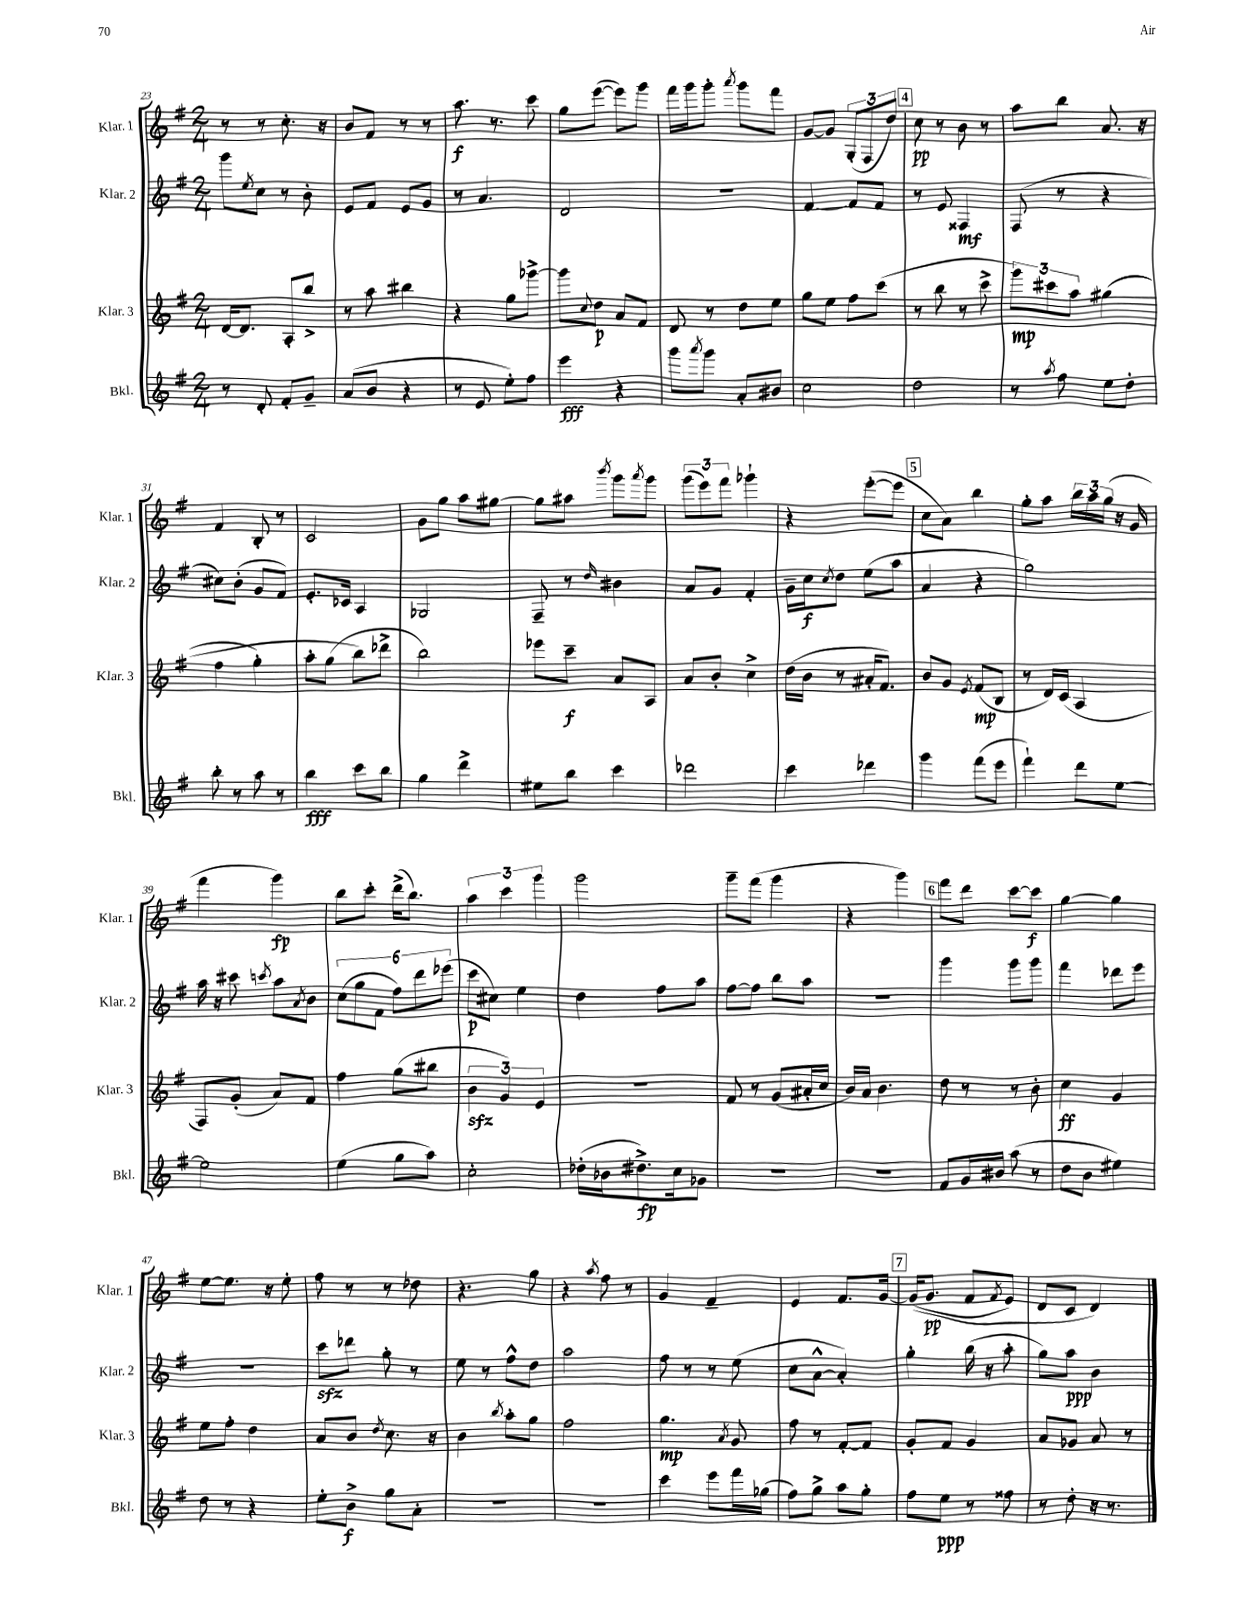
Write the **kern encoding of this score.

**kern	**dynam	**kern	**dynam	**kern	**dynam	**kern	**dynam
*part4	*part4	*part3	*part3	*part2	*part2	*part1	*part1
*staff4	*staff4	*staff3	*staff3	*staff2	*staff2	*staff1	*staff1
*I"Bkl.	*	*I"Klar. 3	*	*I"Klar. 2	*	*I"Klar. 1	*
*I'Bkl.	*	*I'Klar. 3	*	*I'Klar. 2	*	*I'Klar. 1	*
*clefG2	*	*clefG2	*	*clefG2	*	*clefG2	*
*k[f#]	*	*k[f#]	*	*k[f#]	*	*k[f#]	*
*M2/4	*	*M2/4	*	*M2/4	*	*M2/4	*
=23	=23	=23	=23	=23	=23	=23	=23
8r	.	[16d/KL	.	8ggg\L	.	8r	.
.	.	8.d/J]	.	.	.	.	.
.	.	.	.	8qee/	.	.	.
8d'/	.	.	.	8cc\J	.	8r	.
8f#'/L	.	8A'/L	.	8r	.	8.cc'\	.
8g~/J	.	8bb^/J	.	8b'\	.	.	.
.	.	.	.	.	.	16r	.
=24	=24	=24	=24	=24	=24	=24	=24
(8a/L	.	8r	.	8e/L	.	8b/L	.
8b/J	.	8aa\	.	8f#/J	.	8f#/J	.
4r	.	4bb#X\	.	8e/L	.	8r	.
.	.	.	.	8g/J	.	8r	.
=25	=25	=25	=25	=25	=25	=25	=25
8r	.	4r	.	8r	.	8.aa\	f
8e/	.	.	.	4.a/	.	.	.
.	.	.	.	.	.	8.r	.
8ee'\L)	.	8gg\L	.	.	.	.	.
8ff#\J	.	[8ggg-X^\J	.	.	.	8ccc\	.
=26	=26	=26	=26	=26	=26	=26	=26
4eee\	fff	8ggg-\L]	.	2d/	.	8gg\L	.
.	.	8qqcc/	.	.	.	.	.
.	.	8dd\J	p	.	.	([8eee\J	.
4r	.	8a/L	.	.	.	8eee\L])	.
.	.	8f#/J	.	.	.	8ggg\J	.
=27	=27	=27	=27	=27	=27	=27	=27
8ggg\L	.	8d/	.	2r	.	16fff#\LL	.
.	.	.	.	.	.	16ggg\J	.
8qaaa/	.	.	.	.	.	.	.
8ggg\J	.	8r	.	.	.	8ggg'\J	.
.	.	.	.	.	.	8qaaa/	.
8a'/L	.	8dd\L	.	.	.	8ggg\L	.
8b#X/J	.	8ee\J	.	.	.	8fff#\J	.
=28	=28	=28	=28	=28	=28	=28	=28
2cc\	.	8gg\L	.	[4f#/	.	[8g/L	.
.	.	8ee\J	.	.	.	8g/J]	.
.	.	8ff#\L	.	8f#/L]	.	(12G'/L	.
.	.	.	.	.	.	12F#/	.
.	.	(8ccc\J	.	8f#/J	.	.	.
.	.	.	.	.	.	12dd/J)	.
!!LO:REH:place=s1:t=4
=29	=29	=29	=29	=29	=29	=29	=29
2dd\	.	8r	.	8r	.	8cc\	pp
.	.	8bb\	.	8e/	.	8r	.
.	.	8r	.	4F##X/	mf	8b\	.
.	.	8ccc^\	.	.	.	8r	.
=30	=30	=30	=30	=30	=30	=30	=30
8r	.	12ggg\L)	mp	(8F#/	.	8aa\L	.
.	.	12ccc#X\	.	.	.	.	.
8qaa/	.	.	.	.	.	.	.
8ff#\	.	.	.	8r	.	8bb\J	.
.	.	12aa\J	.	.	.	.	.
8ee\L	.	((4gg#X\	.	4r	.	8.a/	.
8dd'\J	.	.	.	.	.	.	.
.	.	.	.	.	.	16r	.
!!LO:LB:g=z
=31	=31	=31	=31	=31	=31	=31	=31
8bb'\	.	4ff#\	.	8cc#X\L)	.	4f#/	.
8r	.	.	.	(8b'\J	.	.	.
8aa\	.	4gg'\)	.	8g/L	.	8B'/	.
8r	.	.	.	8f#/J)	.	8r	.
=32	=32	=32	=32	=32	=32	=32	=32
4bb\	fff	8aa'\L	.	8.e'/L	.	2c/	.
.	.	(8gg\J	.	.	.	.	.
.	.	.	.	16c-X/Jk	.	.	.
8ccc\L	.	8bb\L)	.	4A/	.	.	.
8bb\J	.	8ddd-X^\J	.	.	.	.	.
=33	=33	=33	=33	=33	=33	=33	=33
4gg\	.	2bb\)	.	2G-X/	.	8g\L	.
.	.	.	.	.	.	8gg\J	.
4ddd^\	.	.	.	.	.	8aa\L	.
.	.	.	.	.	.	[8gg#X\J	.
=34	=34	=34	=34	=34	=34	=34	=34
8ee#X\L	.	8eee-X\L	.	8F#~/	.	8gg#\L]	.
8bb\J	.	8ccc~\J	f	8r	.	8aa#X\J	.
.	.	.	.	16qqdd/	.	8qbbb/	.
4ccc\	.	8a/L	.	4b#X\	.	8ggg\L	.
.	.	.	.	.	.	8qaaa/	.
.	.	8A/J	.	.	.	8ggg\J	.
=35	=35	=35	=35	=35	=35	=35	=35
2ddd-X\	.	8a/L	.	8a/L	.	(12ggg\L	.
.	.	.	.	.	.	12eee\)	.
.	.	8b'/J	.	8g/J	.	.	.
.	.	.	.	.	.	12fff#\J	.
.	.	4cc^\	.	4f#'/	.	4ggg-X`\	.
=36	=36	=36	=36	=36	=36	=36	=36
4ccc\	.	(16dd\LL	.	16g~\LL	.	4r	.
.	.	16b\JJ	.	16cc\J	f	.	.
.	.	.	.	8qcc/	.	.	.
.	.	8r	.	8dd\J	.	.	.
4ddd-X\	.	16a#X'/KL	.	(8ee\L	.	([8eee'\L	.
.	.	8.f#/J)	.	.	.	.	.
.	.	.	.	8aa\J	.	8eee\J]	.
!!LO:REH:place=s1:t=5
=37	=37	=37	=37	=37	=37	=37	=37
4ggg\	.	8b/L	.	4a/	.	8cc\L	.
.	.	8g/J	.	.	.	8a\J)	.
.	.	8qe/	.	.	.	.	.
(8fff#\L	.	(8f#/L	mp	4r	.	4bb\	.
8eee\J	.	8B/J	.	.	.	.	.
=38	=38	=38	=38	=38	=38	=38	=38
4fff#`\)	.	8r	.	2gg\)	.	8gg'\L	.
.	.	16d/LL)	.	.	.	8aa\J	.
.	.	(16c/JJ	.	.	.	.	.
8ddd\L	.	4A/	.	.	.	24bb\LL	.
.	.	.	.	.	.	24aa\	.
.	.	.	.	.	.	(24gg\JJ	.
[8ee\J	.	.	.	.	.	16r	.
.	.	.	.	.	.	16g/	.
!!LO:LB:g=z
=39	=39	=39	=39	=39	=39	=39	=39
2ee\]	.	8F#/L)	.	16aa\	.	4fff#\	.
.	.	.	.	16r	.	.	.
.	.	(8g'/J	.	8ccc#X\	.	.	.
.	.	.	.	8qcccn/	.	.	.
.	.	8a/L)	.	8aa\L	.	4ggg\)	fp
.	.	.	.	8qa/	.	.	.
.	.	8f#/J	.	8b\J	.	.	.
=40	=40	=40	=40	=40	=40	=40	=40
(4ee\	.	4ff#\	.	(12cc\L	.	8bb\L	.
.	.	.	.	12gg\	.	.	.
.	.	.	.	.	.	8ccc'\J	.
.	.	.	.	12f#\J	.	.	.
8gg\L	.	(8gg\L	.	12ff#\L)	.	(16ddd^\KL	.
.	.	.	.	.	.	8.bb\J)	.
.	.	.	.	12ddd\	.	.	.
8aa\J)	.	8bb#X\J	.	.	.	.	.
.	.	.	.	(12eee-X\J	.	.	.
=41	=41	=41	=41	=41	=41	=41	=41
2cc'\	.	6bzz\	.	8ccc\L	p	6aa\	.
.	.	.	.	8cc#X\J)	.	.	.
.	.	6g/)	.	.	.	6ccc\	.
.	.	.	.	4ee\	.	.	.
.	.	6e/	.	.	.	6ggg\	.
=42	=42	=42	=42	=42	=42	=42	=42
(16dd-X'\LL	.	2r	.	4dd\	.	2ggg\	.
16b-X\J	.	.	.	.	.	.	.
8.dd#X^\)	fp	.	.	.	.	.	.
.	.	.	.	8ff#\L	.	.	.
16cc\k	.	.	.	.	.	.	.
8g-X\J	.	.	.	8aa\J	.	.	.
=43	=43	=43	=43	=43	=43	=43	=43
2r	.	8f#/	.	[8ff#\L	.	8ggg~\L	.
.	.	8r	.	8ff#\J]	.	(8fff#\J	.
.	.	(8g/L	.	8bb\L	.	4ggg\	.
.	.	16a#X'/L	.	8aa\J	.	.	.
.	.	16cc/JJ	.	.	.	.	.
=44	=44	=44	=44	=44	=44	=44	=44
2r	.	16b/LL)	.	2r	.	4r	.
.	.	16a/JJ	.	.	.	.	.
.	.	4.b\	.	.	.	.	.
.	.	.	.	.	.	4ggg\)	.
!!LO:REH:place=s1:t=6
=45	=45	=45	=45	=45	=45	=45	=45
8f#/L	.	8dd\	.	4ggg\	.	8fff#\L	.
16g/L	.	8r	.	.	.	8ddd\J	.
16b#X/JJ	.	.	.	.	.	.	.
(8aa\	.	8r	.	8ggg\L	.	[8ccc\L	.
8r	.	8b'\	.	8ggg\J	.	8ccc\J]	f
=46	=46	=46	=46	=46	=46	=46	=46
8dd\L	.	4cc\	ff	4fff#\	.	[4gg\	.
8b\J	.	.	.	.	.	.	.
4ee#X\)	.	4g/	.	8ddd-X\L	.	4gg\]	.
.	.	.	.	8eee\J	.	.	.
!!LO:LB:g=z
=47	=47	=47	=47	=47	=47	=47	=47
8dd\	.	8ee\L	.	2r	.	[8ee\L	.
8r	.	8ff#'\J	.	.	.	8.ee\J]	.
4r	.	4dd\	.	.	.	.	.
.	.	.	.	.	.	16r	.
.	.	.	.	.	.	8ee'\	.
=48	=48	=48	=48	=48	=48	=48	=48
8ee'\L	.	8a/L	.	8ccczz\L	.	8ff#\	.
8b^\J	f	8b/J	.	8ddd-X\J	.	8r	.
.	.	8qdd/	.	.	.	.	.
8gg\L	.	8.cc\	.	8gg'\	.	8r	.
8a'\J	.	.	.	8r	.	8dd-X\	.
.	.	16r	.	.	.	.	.
=49	=49	=49	=49	=49	=49	=49	=49
2r	.	4b\	.	8ee\	.	4.r	.
.	.	.	.	8r	.	.	.
.	.	8qbb/	.	.	.	.	.
.	.	8aa'\L	.	8ff#^^\L	.	.	.
.	.	8gg\J	.	8dd\J	.	8gg\	.
=50	=50	=50	=50	=50	=50	=50	=50
2r	.	2ff#\	.	2aa\	.	4r	.
.	.	.	.	.	.	8qaa/	.
.	.	.	.	.	.	8ff#\	.
.	.	.	.	.	.	8r	.
=51	=51	=51	=51	=51	=51	=51	=51
4ccc\	.	4.gg\	mp	8ff#\	.	4g/	.
.	.	.	.	8r	.	.	.
8eee\L	.	.	.	8r	.	4f#~/	.
.	.	8qa/	.	.	.	.	.
16fff#\L	.	8g/	.	(8ee\	.	.	.
(16gg-X\JJ	.	.	.	.	.	.	.
=52	=52	=52	=52	=52	=52	=52	=52
8ff#\L)	.	8ff#\	.	8cc\L	.	4e/	.
8gg^\J	.	8r	.	[8a^^\J	.	.	.
8aa\L	.	[8f#'/L	.	4a'/])	.	8.f#/L	.
8gg'\J	.	8f#/J]	.	.	.	.	.
.	.	.	.	.	.	[16g/Jk	.
!!LO:REH:place=s1:t=7
=53	=53	=53	=53	=53	=53	=53	=53
8ff#\L	.	8g'/L	.	4gg'\	.	((16g/KL]	.
.	.	.	.	.	.	8.g/J	pp
8ee\J	ppp	8f#/J	.	.	.	.	.
8r	.	4g/	.	(16bb\	.	8f#/L	.
.	.	.	.	16r	.	.	.
.	.	.	.	.	.	8qf#/	.
8ff##X\	.	.	.	8aa'\	.	8e/J)	.
=54	=54	=54	=54	=54	=54	=54	=54
8r	.	8a/L	.	8gg\L)	.	8d/L	.
8dd'\	.	8g-X/J	.	8aa\J	ppp	8c/J	.
16r	.	8a/	.	4b\	.	4d/)	.
8.r	.	.	.	.	.	.	.
.	.	8r	.	.	.	.	.
==	==	==	==	==	==	==	==
*-	*-	*-	*-	*-	*-	*-	*-
